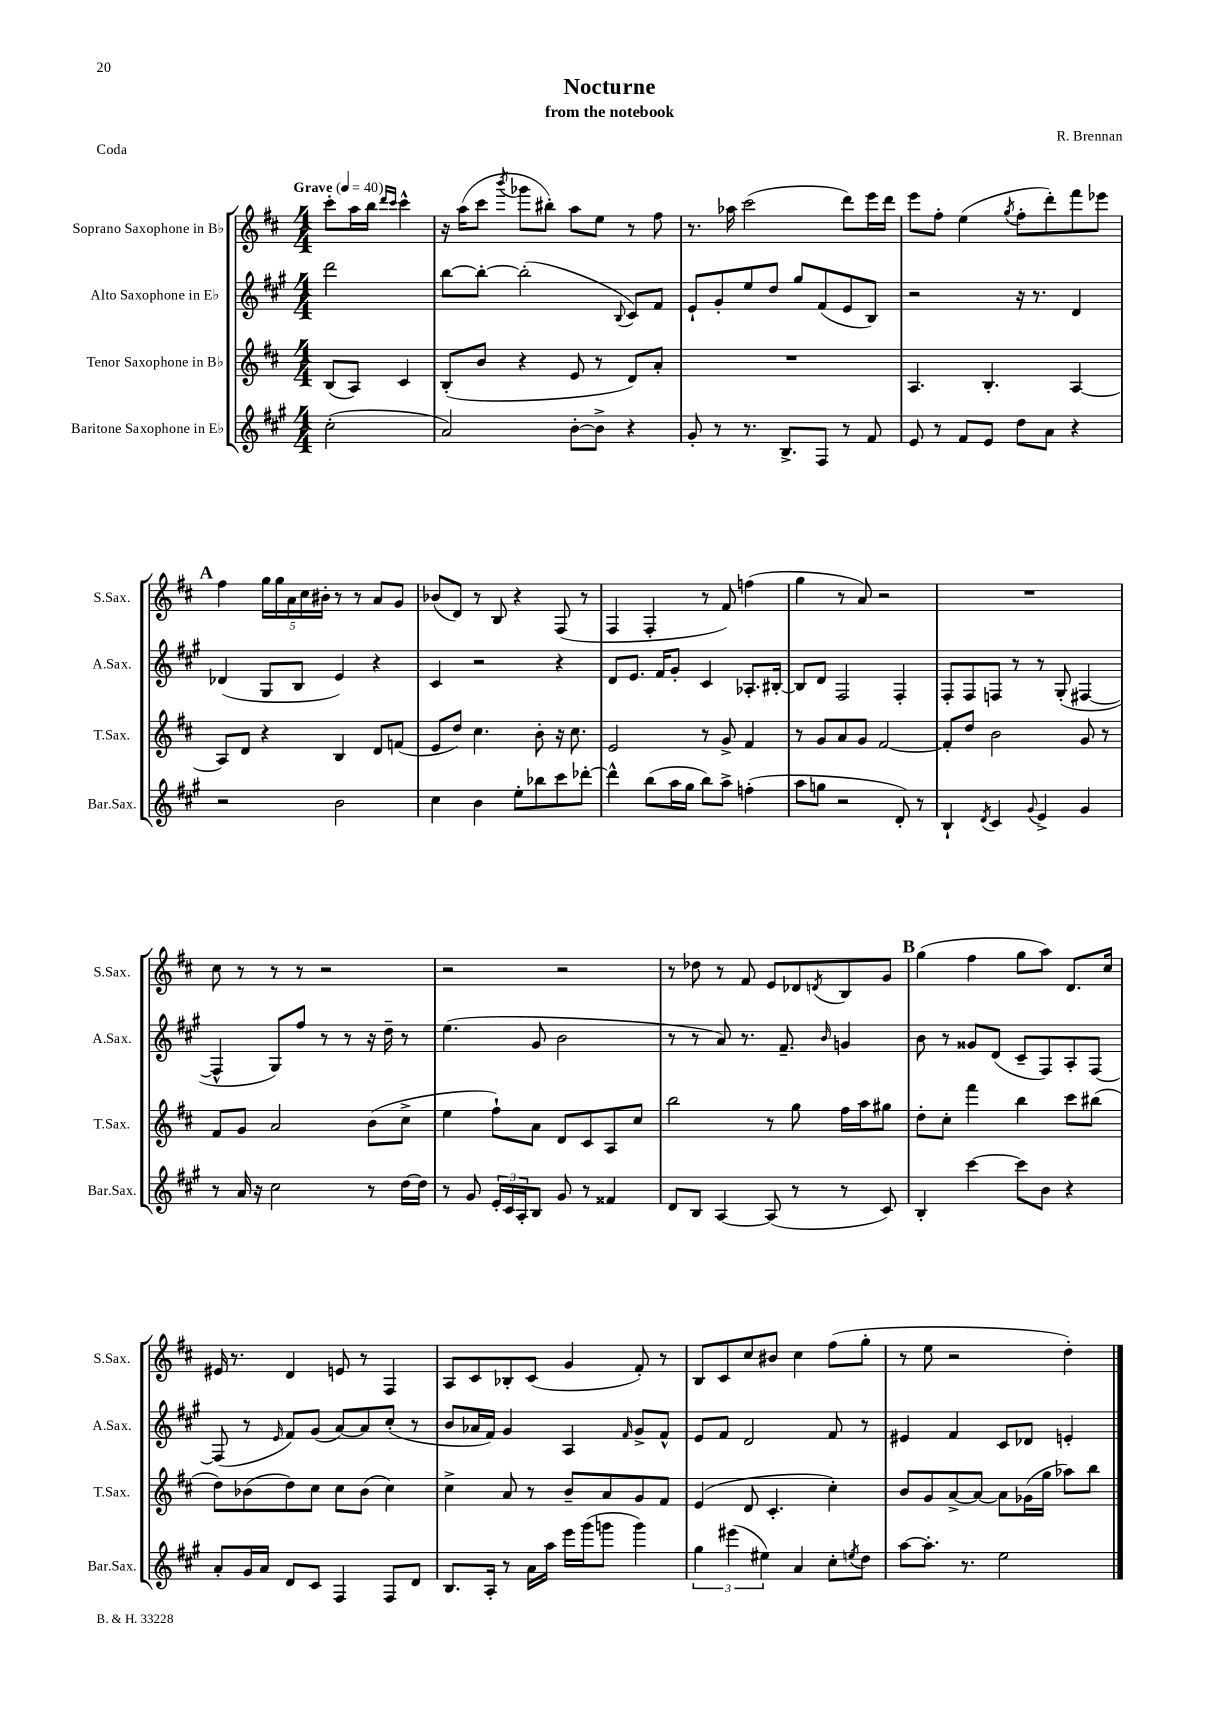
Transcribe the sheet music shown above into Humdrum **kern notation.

**kern	**kern	**kern	**kern
*staff4	*staff3	*staff2	*staff1
*clefG2	*clefG2	*clefG2	*clefG2
*k[f#c#g#]	*k[f#c#]	*k[f#c#g#]	*k[f#c#]
*M4/4	*M4/4	*M4/4	*M4/4
*MM40	*MM40	*MM40	*MM40
(2cc#'	(8B	2ddd	8ccc#'
.	8A)	.	16aa
.	.	.	16bb
.	.	.	16qqddd
.	.	.	16qqccc#
.	4c#	.	4ccc#^^
=	=	=	=
2a)	(8B'	[8bb	16r
.	.	.	(16aa
.	8b	8bb'_	8ccc#
.	.	.	8qbbb
.	4r	(2bb']	8ggg-
.	.	.	8bb#')
[8b'	8e	.	8aa
8b^]	8r	.	8ee
.	.	8qqB	.
4r	8d)	8c#)	8r
.	8a'	8f#	8ff#
=	=	=	=
8g#'	1r	8e`	8.r
8r	.	8g#'	.
.	.	.	16aa-
8.r	.	8ee	(2ccc#
.	.	8dd	.
8.B^	.	.	.
.	.	8gg#	.
8F#	.	(8f#	.
8r	.	8e	8ddd)
8f#	.	8B)	16eee
.	.	.	16ddd
=	=	=	=
8e	4.A	2r	8eee
8r	.	.	8ff#'
8f#	.	.	(4ee
8e	4.B'	.	.
.	.	.	8qgg
8dd	.	16r	8ff#'
.	.	8.r	.
8a	.	.	8ddd')
4r	[4A	4d	8fff#
.	.	.	8eee-
=	=	=	=
2r	8A]	(4d-	4ff#
.	8d	.	.
.	4r	8G#	20gg
.	.	.	20gg
.	.	.	20a
.	.	8B	.
.	.	.	20cc#
.	.	.	20b#'
2b	4B	4e)	8r
.	.	.	8r
.	8d	4r	8a
.	(8f	.	8g
=	=	=	=
4cc#	8e	4c#	(8b-
.	8dd)	.	8d)
4b	4.cc#	2r	8r
.	.	.	8B
8ee'	.	.	4r
8bb-	8b'	.	.
8ccc#	16r	4r	(8F#
.	8.cc#	.	.
[8ddd-'	.	.	8r
=	=	=	=
4ddd-^^]	2e	8d	4F#
.	.	8.e	.
(8bb	.	.	4F#'
.	.	16f#	.
16aa	.	8g#'	.
16gg#	.	.	.
8bb)	8r	4c#	8r
8aa^	8g^	.	8f#)
(4ff'	4f#	8.A-'	(4ff
.	.	[16B#'	.
=	=	=	=
8aa	8r	8B#]	4gg
8gg	8g	8d	.
2r	8a	2F#	8r
.	8g	.	8a)
.	[2f#	.	2r
8d')	.	4F#'	.
8r	.	.	.
=	=	=	=
4B`	8f#']	8F#'	1r
.	8dd	8F#	.
8qd	.	.	.
4c#	2b	8F	.
.	.	8r	.
8qqg#	.	.	.
4e^	.	8r	.
.	.	(8G#'	.
4g#	8g	[4F#	.
.	8r	.	.
=	=	=	=
8r	8f#	4F#^^]	8cc#
16a	8g	.	8r
16r	.	.	.
2cc#	2a	8G#)	8r
.	.	8ff#	8r
.	.	8r	2r
.	.	8r	.
8r	(8b	16r	.
.	.	16dd~	.
[16dd	8cc#^	8r	.
16dd]	.	.	.
=	=	=	=
8r	4ee	(4.ee	2r
8g#	.	.	.
24e'	8ff#`)	.	.
24c#	.	.	.
24A'	.	.	.
8B	8a	8g#	.
8g#	8d	2b	2r
8r	8c#	.	.
4f##	8A	.	.
.	8cc#	.	.
=	=	=	=
8d	2bb	8r	8r
8B	.	8r	8dd-
[4A	.	8a)	8r
.	.	8.r	8f#
(8A]	8r	.	8e
.	.	8.f#~	.
8r	8gg	.	8d-
.	.	16qqb	8qd
8r	16ff#	4g	8B
.	16aa	.	.
8c#)	8gg#	.	8g
=	=	=	=
4B'	8dd'	8b	(4gg
.	8cc#'	8r	.
[4ccc#	4fff#	8g##	4ff#
.	.	(8d	.
8ccc#]	4bb	8c#~	8gg
8b	.	8F#)	8aa)
4r	8ccc#	8A'	8.d
.	(8bb#	[8F#	.
.	.	.	16cc#
=	=	=	=
8a'	8dd)	(8F#]	16e#
.	.	.	8.r
16g#	(8b-	8r	.
16a	.	.	.
.	.	16qqe	.
8d	8dd)	8f#)	4d
8c#	8cc#	(8g#	.
4F#	8cc#	[8a)	8e
.	(8b-	8a]	8r
8F#	4cc#)	(8cc#'	4F#
8d	.	8r	.
=	=	=	=
8.B	4cc#^	8b	8A
.	.	16a-	8c#
16A'	.	16f#)	.
8r	8a	4g#	8B-'
16a	8r	.	(8c#
16aa	.	.	.
16eee	8b~	4A	4g
(16ggg#	.	.	.
8ggg	8a	.	.
.	.	16qqf#	.
4ggg)	8g	8g#^	8f#')
.	8f#	8f#^^	8r
=	=	=	=
6gg#	(4e	8e	8B
.	.	8f#	8c#
(6eee#	.	.	.
.	8d	2d	8cc#
6ee#)	.	.	.
.	4.c#'	.	8b#
4a	.	.	4cc#
8cc#'	4cc#')	8f#	(8ff#
8qee	.	.	.
8dd	.	8r	8gg'
=	=	=	=
[8aa	8b	4e#	8r
8.aa']	8g	.	8ee
.	[8a^	4f#	2r
8.r	.	.	.
.	8a_	.	.
2ee	8a]	8c#	.
.	(16g-	8d-	.
.	16gg	.	.
.	8aa-)	4e'	4dd')
.	8bb	.	.
==	==	==	==
*-	*-	*-	*-
